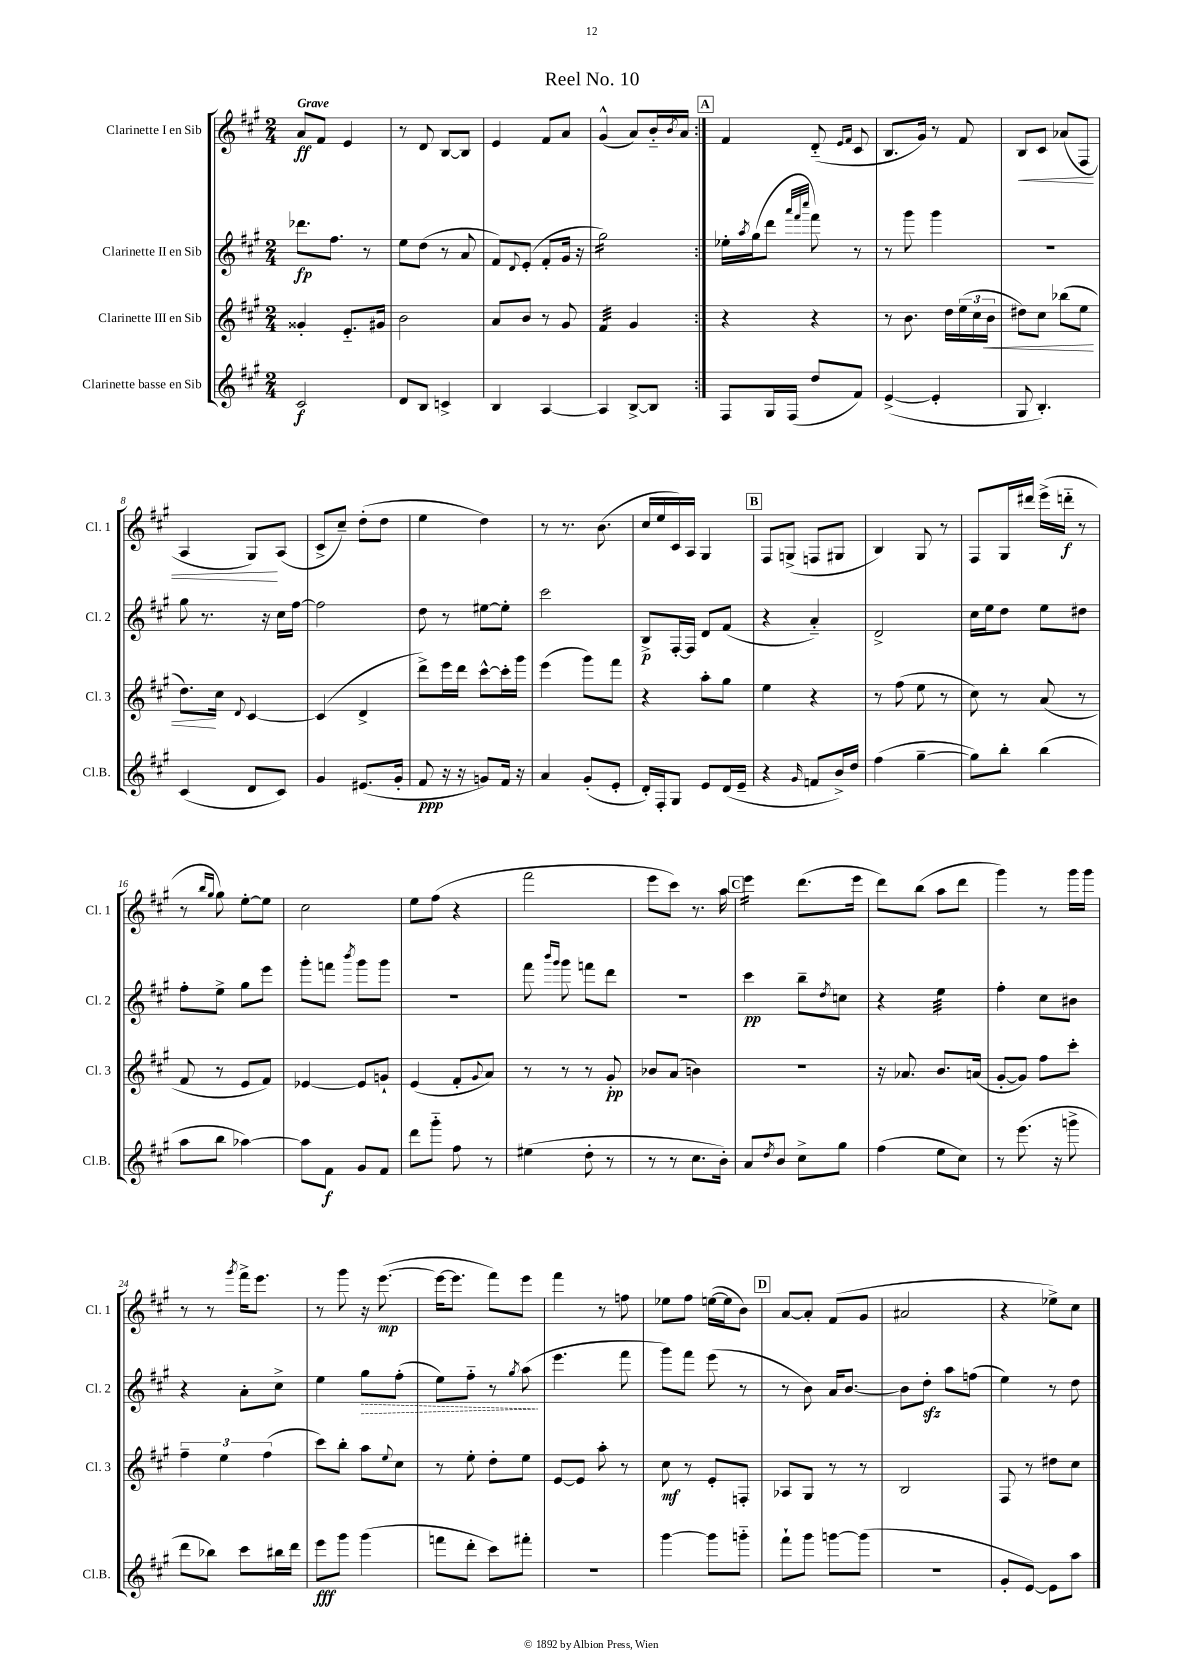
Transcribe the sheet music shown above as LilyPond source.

\header { title = "Reel No. 10" }
<<
\new StaffGroup <<
\new Staff = "s0" \with { instrumentName = "Clarinette I en Sib" shortInstrumentName = "Cl. 1" } {
    \clef treble \key a \major \numericTimeSignature \time 2/4 \tempo "Grave"
    \repeat volta 2 { a'8\ff fis'8 e'4 |
    r8 d'8 b8~ b8 |
    e'4 fis'8 a'8 |
    gis'4-^( a'8) b'16-_ \acciaccatura { b'8 } a'16 | }
    \mark \markup { \box "A" } fis'4 d'8-_( \grace { e'16 fis'16 } cis'8 |
    b8. gis'16) r8 fis'8 |
    b8\< cis'8 aes'8( fis8 |
    a4 gis8\!) a8( |
    cis'8-> cis''8--) d''8-.( d''8 |
    e''4 d''4) |
    r8 r8. b'8.( |
    cis''16 e''16 cis'16) a16 gis4 |
    \mark \markup { \box "B" } fis8 g8->( f8 gis8 |
    b4) gis8 r8 |
    fis8 gis16 dis'''16 e'''16->( d'''16-_\f r8 |
    r8 \grace { b''16 gis''16 } gis''8) e''8~-. e''8 |
    cis''2 |
    e''8 fis''8( r4 |
    fis'''2 |
    e'''8 cis'''8) r8. a''16 |
    \mark \markup { \box "C" } e'''4:16 d'''8.( e'''16 |
    d'''8) b''8( a''8 d'''8 |
    gis'''4) r8 gis'''16 gis'''16 |
    r8 r8 \acciaccatura { gis'''8 } fis'''16-> e'''8. |
    r8 gis'''8 r16 e'''8.~\mp( |
    e'''16~ e'''8. fis'''8) e'''8 |
    fis'''4 r8 f''8 |
    ees''8 fis''8 e''16~( e''16 b'8) |
    \mark \markup { \box "D" } a'8~ a'8-. fis'8( gis'8 |
    ais'2 |
    r4 ees''8->) cis''8 \bar "|." |
}
\new Staff = "s1" \with { instrumentName = "Clarinette II en Sib" shortInstrumentName = "Cl. 2" } {
    \clef treble \key a \major \numericTimeSignature \time 2/4
    \repeat volta 2 { des'''8.\fp fis''8. r8 |
    e''8 d''8( r8 a'8 |
    fis'8) \appoggiatura { d'8 } e'8-.( fis'8-. gis'16 r16 |
    gis''2:16) | }
    \mark \markup { \box "A" } ees''16-. \acciaccatura { a''8 } gis''16( d'''8 \grace { a'''32 fis'''32 cis''''32 } fis'''8) r8 |
    r8 gis'''8 gis'''4 |
    R2 |
    gis''8 r8. r16 cis''16 fis''16~ |
    fis''2 |
    d''8 r8 eis''8~ eis''8-. |
    cis'''2 |
    b8->\p fis16~-. fis16 d'8 fis'8( |
    \mark \markup { \box "B" } r4 a'4-_) |
    d'2-> |
    cis''16 e''16 d''8 e''8 dis''8 |
    fis''8-. e''8-> gis''8 e'''8 |
    gis'''8-. f'''8 \acciaccatura { b'''8 } gis'''8 gis'''8 |
    r2 |
    fis'''8 \grace { b'''16 gis'''16 } gis'''8 f'''8 d'''8 |
    r2 |
    \mark \markup { \box "C" } cis'''4\pp b''8-- \acciaccatura { d''8 } c''8 |
    r4 e''4:32 |
    fis''4-. cis''8 bis'8 |
    r4 a'8-. cis''8-> |
    e''4 \once \override Hairpin.style = #'dashed-line gis''8\> fis''8-.( |
    e''8) fis''8-_ r8 \acciaccatura { gis''8 } a''8\!( |
    e'''4. fis'''8 |
    gis'''8) fis'''8 e'''8( r8 |
    \mark \markup { \box "D" } r8 b'8) a'16 b'8.~ |
    b'8 d''8-.\sfz a''8 f''8( |
    e''4) r8 d''8 \bar "|." |
}
\new Staff = "s2" \with { instrumentName = "Clarinette III en Sib" shortInstrumentName = "Cl. 3" } {
    \clef treble \key a \major \numericTimeSignature \time 2/4
    \repeat volta 2 { gisis'4-. e'8.-_ gis'16 |
    b'2 |
    a'8 b'8 r8 gis'8 |
    fis'4:32 gis'4 | }
    \mark \markup { \box "A" } r4 r4 |
    r8 b'8. d''16 \tuplet 3/2 { e''16( cis''16 b'16\< } |
    dis''8) cis''8 bes''8( e''8 |
    d''8.\!) cis''16 \appoggiatura { d'8 } cis'4~ |
    cis'4( d'4-> |
    d'''8->) e'''16 d'''16 cis'''8~-^ cis'''16-. gis'''16 |
    e'''4( gis'''8) fis'''8 |
    r4 a''8-. gis''8 |
    \mark \markup { \box "B" } e''4 r4 |
    r8 fis''8( e''8 r8 |
    cis''8) r8 a'8( r8 |
    fis'8 r8 e'8 fis'8) |
    ees'4~ ees'8 g'8-! |
    e'4( fis'8-. \appoggiatura { gis'8 } a'8) |
    r8 r8 r8 gis'8-.\pp |
    bes'8 a'8( b'4) |
    \mark \markup { \box "C" } r2 |
    r16 aes'8. b'8. a'16( |
    gis'8~-. gis'8) fis''8 cis'''8-. |
    \tuplet 3/2 { fis''4-- e''4 fis''4( } |
    cis'''8) b''8-. a''8 \appoggiatura { e''8 } cis''8 |
    r8 e''8-. d''8-. e''8 |
    e'8~ e'8 a''8-. r8 |
    cis''8\mf r8 e'8-. f8-. |
    \mark \markup { \box "D" } aes8 gis8 r8 r8 |
    b2 |
    fis8 r8 dis''8 cis''8 \bar "|." |
}
\new Staff = "s3" \with { instrumentName = "Clarinette basse en Sib" shortInstrumentName = "Cl.B." } {
    \clef treble \key a \major \numericTimeSignature \time 2/4
    \repeat volta 2 { cis'2\f |
    d'8 b8 c'4-> |
    b4 a4~ |
    a4 b8~-> b8 | }
    \mark \markup { \box "A" } fis8 gis16 fis16( d''8 fis'8) |
    e'4~->( e'4-. |
    gis8 b4.-.) |
    cis'4( d'8 cis'8) |
    gis'4 eis'8.( gis'16-. |
    fis'8\ppp r16 r16 g'8) fis'16 r16 |
    a'4 gis'8-.( e'8-. |
    d'16-.) fis16-. gis8 e'8 d'16( e'16-- |
    \mark \markup { \box "B" } r4 \grace { gis'16 } f'8 b'16->) d''16 |
    fis''4( gis''4~-- |
    gis''8) b''8-. b''4( |
    a''8 b''8 aes''4~) |
    aes''8 fis'8\f gis'8 fis'8 |
    d'''8 gis'''8-_ fis''8 r8 |
    eis''4( d''8-. r8 |
    r8 r8 cis''8. b'16-.) |
    \mark \markup { \box "C" } a'8 \acciaccatura { d''8 } b'8 cis''8-> gis''8 |
    fis''4( e''8 cis''8) |
    r8 e'''8.( r16 g'''8-> |
    d'''8 bes''8) cis'''8 bis''16 d'''16 |
    e'''8\fff gis'''8 gis'''4( |
    f'''8 d'''8-. cis'''8) fis'''8-. |
    R2 |
    gis'''4~ gis'''8 g'''8-_ |
    \mark \markup { \box "D" } fis'''8-! gis'''8 g'''8~ g'''8( |
    r2 |
    gis'8-. e'8~) e'8 a''8 \bar "|." |
}
>>
>>
